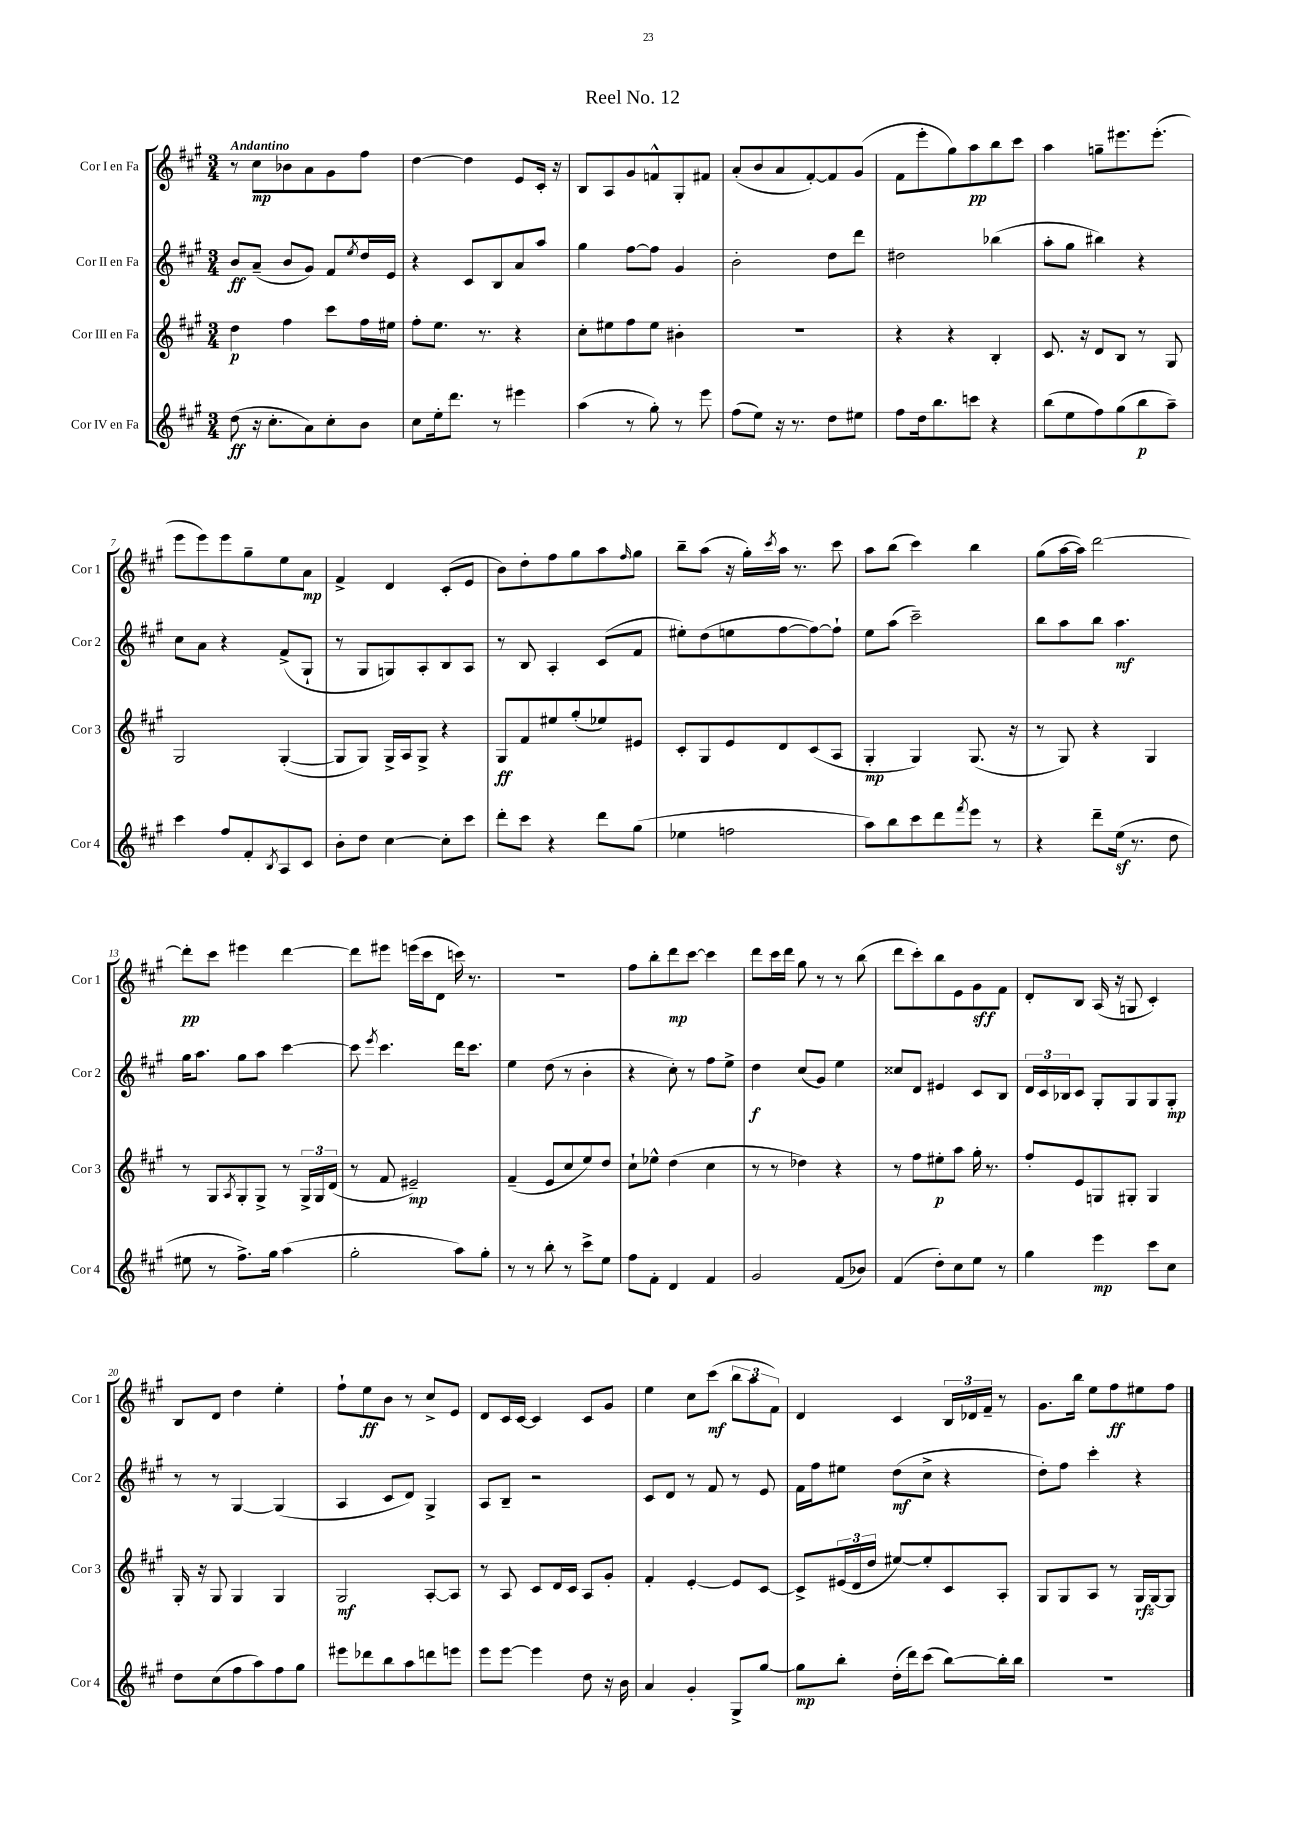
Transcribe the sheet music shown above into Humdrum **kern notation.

**kern	**kern	**kern	**kern
*staff4	*staff3	*staff2	*staff1
*clefG2	*clefG2	*clefG2	*clefG2
*k[f#c#g#]	*k[f#c#g#]	*k[f#c#g#]	*k[f#c#g#]
*M3/4	*M3/4	*M3/4	*M3/4
(8dd	4dd	8b	8r
16r	.	(8a~	8cc#
8.cc#'	.	.	.
.	4ff#	8b	8b-
8a)	.	8g#)	8a
8cc#'	8ccc#	8f#	8g#
.	.	8qee	.
8b	16ff#	16dd	8ff#
.	16ee#	16e	.
=	=	=	=
8cc#	8ff#'	4r	[4dd
16ee'	8.ee	.	.
8.ddd	.	.	.
.	.	8c#	4dd]
.	8.r	.	.
8r	.	8B	.
4eee#	4r	8a	8e
.	.	8aa	16c#'
.	.	.	16r
=	=	=	=
(4aa	8cc#'	4gg#	8B
.	8ee#	.	8A
8r	8ff#	[8ff#	8g#
8gg#')	8ee#	8ff#]	8f^^
8r	4b#'	4g#	8G#'
8eee	.	.	8f#
=	=	=	=
(8ff#	2.r	2b'	(8a'
8ee)	.	.	8b
16r	.	.	8a
8.r	.	.	.
.	.	.	[8f#')
8dd	.	8dd	8f#]
8ee#	.	8ddd	(8g#
=	=	=	=
8ff#	4r	2dd#	8f#
16dd	.	.	8eee'
8.bb	.	.	.
.	4r	.	8gg#)
8ccc	.	.	8aa
4r	4B'	(4bb-	8bb
.	.	.	8ccc#
=	=	=	=
(8bb	8.c#	8aa'	4aa
8ee	.	8gg#	.
.	16r	.	.
8ff#)	8d	4bb#)	8gg~
(8gg#	8B	.	8.eee#
8bb	8r	4r	.
.	.	.	(8.eee#'
8aa~)	8G#	.	.
=	=	=	=
4ccc#	2G#	8cc#	8eee
.	.	8a	8eee)
8ff#	.	4r	8eee
8f#'	.	.	8gg#~
8qB	.	.	.
8A	([4G#'	(8f#^	8ee
8c#	.	8G#`	8a
=	=	=	=
8b'	8G#]	8r	4f#^
8dd	8G#)	8G#	.
[4cc#	16G#^	8G)	4d
.	16A	.	.
.	8G#^	8A'	.
8cc#']	4r	8B	(8c#'
8ccc#	.	8A	8e
=	=	=	=
8ddd'	8G#	8r	8b)
8ccc#	8f#	8B	8dd'
4r	8ee#	4A'	8ff#
.	(8gg#'	.	8gg#
8ddd	8ee-)	(8c#	8aa
.	.	.	16qqff#
(8gg#	8e#	8f#	8gg#
=	=	=	=
4ee-	8c#'	8ee#')	8bb~
.	8G#	(8dd	(8aa
2ff	8e	8ee	16r
.	.	.	16gg#')
.	.	.	8qccc#
.	8d	[8ff#	16aa
.	.	.	8.r
.	(8c#	8ff#_)	.
.	8A	8ff#`]	8ccc#
=	=	=	=
8aa)	4G#'	8ee	8aa
8bb	.	(8aa	(8bb
8ccc#	4G#)	2ccc#~)	4ccc#)
8ddd	.	.	.
8qfff#	.	.	.
8eee	(8.G#	.	4bb
8r	.	.	.
.	16r	.	.
=	=	=	=
4r	8r	8bb	(8gg#
.	8G#)	8aa	[16aa
.	.	.	16aa])
8ddd~	4r	8bb	[2ddd
(16ee	.	4.aa	.
8.r	.	.	.
.	4G#	.	.
8dd	.	.	.
=	=	=	=
8ee#	8r	16gg#	8ddd']
.	.	8.aa	.
8r	8G#	.	8ccc#
.	8qA	.	.
8.ff#^)	8G#'	8gg#	4eee#
.	8G#^	8aa	.
16gg#	.	.	.
(4aa	8r	[4ccc#	[4ddd
.	24G#^	.	.
.	24G#	.	.
.	(24d	.	.
=	=	=	=
2gg#'	8r	8ccc#]	8ddd]
.	.	8qeee	.
.	8f#	4.ccc#	8eee#
.	2e#~)	.	(16eee
.	.	.	16ccc#
.	.	.	8d
8aa)	.	16ddd	16ccc)
.	.	8.ccc#	8.r
8gg#'	.	.	.
=	=	=	=
8r	(4f#~	4ee	2.r
8r	.	.	.
8bb'	8e	(8dd	.
8r	8cc#	8r	.
8ccc#^	8ee)	4b'	.
8ee	8dd	.	.
=	=	=	=
8ff#	8cc#`	4r	8ff#
8f#'	8ee-^^	.	8bb'
4d	(4dd	8cc#')	8ddd
.	.	8r	[8ccc#
4f#	4cc#	8ff#	4ccc#]
.	.	8ee^	.
=	=	=	=
2g#	8r	4dd	8ddd
.	8r	.	16ccc#
.	.	.	16ddd
.	4dd-)	(8cc#	8gg#
.	.	8g#)	8r
(8f#	4r	4ee	8r
8b-)	.	.	(8bb
=	=	=	=
(4f#	8r	8cc##	8ddd
.	8ff#	8d	8ccc#')
8dd')	8ee#'	4e#	8bb
8cc#	8aa	.	8e
8ee	16gg#'	8c#	8g#
.	8.r	.	.
8r	.	8B	8f#
=	=	=	=
4gg#	8ff#'	24d	8d'
.	.	24c#	.
.	.	24B-	.
.	8e	8c#	8B
4eee	8G	8G#'	(16A
.	.	.	16r
.	8G#'	8G#	8G
8ccc#	4G#	8G#	4c#')
8cc#	.	8G#'	.
=	=	=	=
8dd	16G#'	8r	8B
.	16r	.	.
(8cc#	8G#	8r	8d
8ff#	4G#	[4G#	4dd
8aa)	.	.	.
8ff#	4G#	(4G#]	4ee'
8gg#	.	.	.
=	=	=	=
8eee#	2G#	4A	8ff#`
8ddd-	.	.	8ee
8bb	.	8c#	8b
8aa	.	8d)	8r
8ddd	[8A'	4G#^	8cc#^
8eee	8A]	.	8e
=	=	=	=
8eee	8r	8A	8d
[8eee	8A	8B~	16c#
.	.	.	[16c#
4eee]	8c#	2r	4c#]
.	16d	.	.
.	16c#	.	.
8dd	8A	.	8c#
16r	8g#'	.	8g#
16b	.	.	.
=	=	=	=
4a	4f#'	8c#	4ee
.	.	8d	.
4g#'	[4e'	8r	8cc#
.	.	8f#	(8ccc#
8G#^	8e]	8r	12bb
.	.	.	12aa
[8gg#	[8c#	8e	.
.	.	.	12f#)
=	=	=	=
8gg#]	8c#^]	16f#	4d
.	.	16ff#	.
8bb'	(24e#	8ee#	.
.	24d	.	.
.	24dd	.	.
(16dd'	[8ee#)	(8dd	4c#
16ddd)	.	.	.
(8ccc#	8ee#']	8cc#^	.
[8bb)	8c#	4r	24B
.	.	.	24d-
.	.	.	24f#~
16bb']	8A'	.	8r
16bb	.	.	.
=	=	=	=
2.r	8G#	8dd')	8.g#
.	8G#	8ff#	.
.	.	.	16bb
.	8A	4ccc#'	8ee
.	8r	.	8ff#
.	16G#	4r	8ee#
.	[16G#	.	.
.	8G#]	.	8ff#
==	==	==	==
*-	*-	*-	*-
